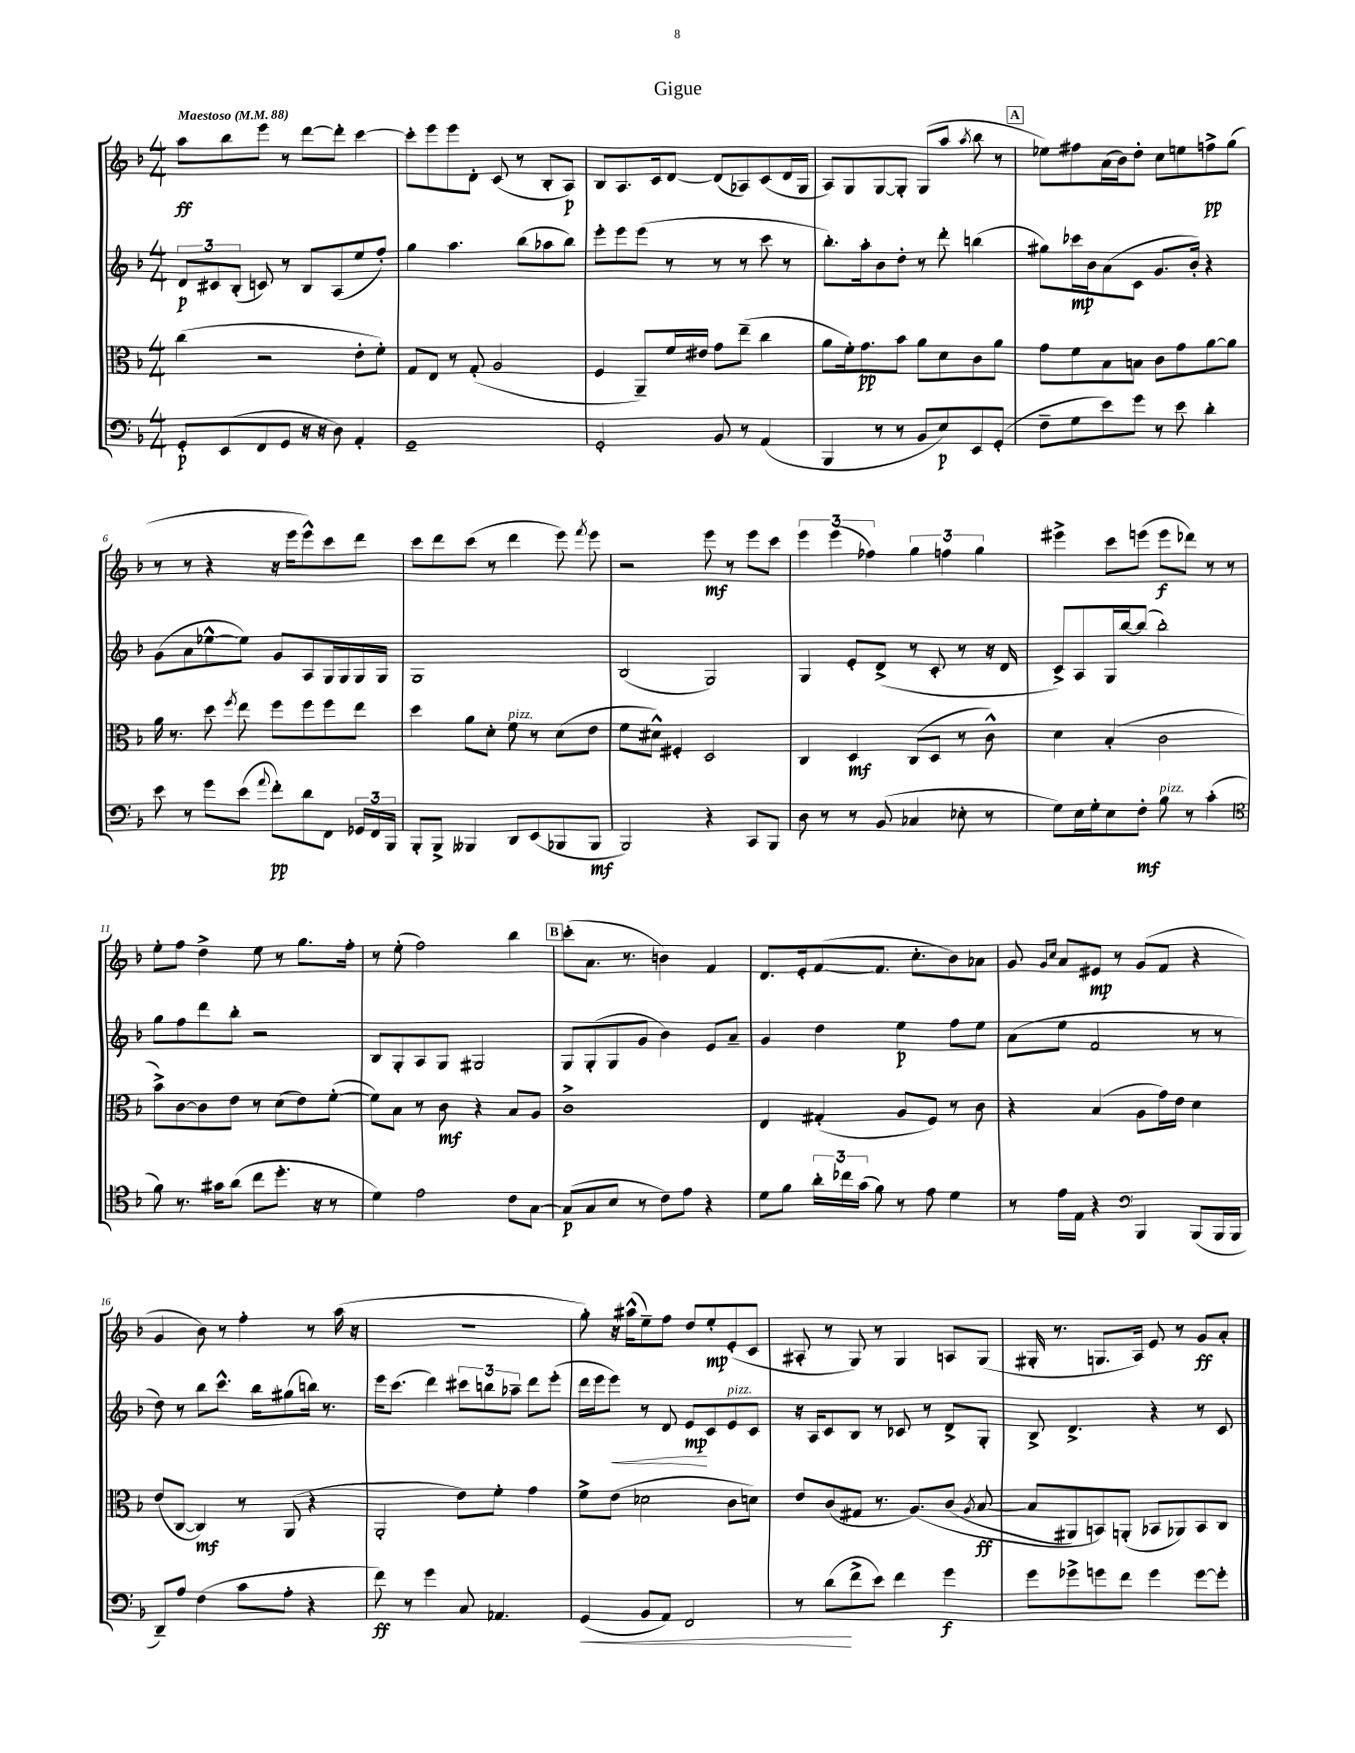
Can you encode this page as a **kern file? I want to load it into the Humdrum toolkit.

**kern	**kern	**kern	**kern
*staff4	*staff3	*staff2	*staff1
*clefF4	*clefC3	*clefG2	*clefG2
*k[b-]	*k[b-]	*k[b-]	*k[b-]
*M4/4	*M4/4	*M4/4	*M4/4
*MM88	*MM88	*MM88	*MM88
8GG'/L	(4cc\	12d/L	8aa\L
.	.	12c#/	.
(8EE/	.	.	8bb-\
.	.	(12B-'/J	.
8FF/	2r	8c/)	8eee\J
8GG/J	.	8r	8r
16r	.	8B-/L	[8ddd\L
16r	.	.	.
8D\)	.	(8A/	8ddd'\]J
4AA'/	8e'\L	8ee/	[4ccc\
.	8f'\J)	8ff'/J)	.
=	=	=	=
1GG~	8G/L	4gg\	8ccc'\]L
.	8E/J	.	8eee\
.	8r	4.aa\	8eee\
.	(8G'/	.	8d'\J
.	2A/	.	(8c/
.	.	(8bb-\L	8r
.	.	8aa-\	8B-'/L
.	.	8bb-\J)	8A/J)
=	=	=	=
2GG'/	4F/	8eee'\L	8B-/L
.	.	8eee\	8.A/
.	8AA~/L)	(8eee\J	.
.	.	.	16c/k
.	16f/L	8r	[8d/J
.	16e#/JJ	.	.
8BB-/	8g\L	8r	(8d/]L
8r	(8ee~\J	8r	8A-/)
(4AA/	4cc\	8ccc\	(8c/
.	.	8r	16d/L
.	.	.	16G/JJ
=	=	=	=
4BBB-/	8a\L	8.bb-'\L)	8A/L)
.	16f'\k)	.	8G/
.	8.g\	16aa'\k	.
8r	.	8b-\	[8G/
8r	8b-\J	8dd'\J	8G'/]J
8BB-/L	8a\L	8r	(8G/L
8E/)	8d\	8ddd'\	8aa/J
.	.	.	8qaa/
8EE/	8c\	(4bb\	8bb-\
(8GG'/J	8a\J	.	8r
=	=	=	=
8F~\L	8g\L	8gg#\L)	8ee-\L)
8G\	8f\	16ccc-\L	8ff#\
.	.	16b-\J	.
8e\)	8B-\	(8a\	(16a\L
.	.	.	16b-\J)
8g\J	8B\J	8c\J	8dd'\J
8r	8c\L	8.g/L	8cc\L
8e\	8g\	.	8ee\
.	.	16b-'/Jk)	.
4d'\	[8a\	4r	8ff^\
.	8a\]J	.	(8gg\J
=	=	=	=
8e\	16a\	(8g\L	8r
.	8.r	.	.
8r	.	8a\	8r
8g\L	8dd\	[8ee-^^\	4r
.	8qff/	.	.
(8e\J	8ee\	8ee-\]J)	.
8qqa/	.	.	.
8f'\L)	8ff\L	8g/L	16r
.	.	.	16eee\LK
8d\	8ff\	8A/	8eee^^\)
8FF\J	8ff\	16G/L	8ccc\
.	.	16G/	.
24GG-/LL	8ee\J	16G/	8ddd\J
24FF/	.	.	.
.	.	16G/JJ	.
24BBB-/JJ	.	.	.
=	=	=	=
8BBB-'/L	4dd\	1G	8ccc\L
8BBB-^/J	.	.	8ddd\
4BBB--/	8a\L	.	(8ccc\J
.	8d'\J	.	8r
8DD/L	8f\	.	4ddd\
(8EE/	8r	.	.
8BBB-/	(8d\L	.	8eee\)
.	.	.	8qfff/
8BBB-/J	8e\J	.	8eee\
=	=	=	=
2BBB-/)	8f\L	(2B-/	2r
.	8d#^^\J)	.	.
.	4F#'/	.	.
4r	2D/	2G/)	8eee\
.	.	.	8r
8CC/L	.	.	8eee\L
8BBB-/J	.	.	8ccc\J
=	=	=	=
8D\	4C/	4G/	6eee\
8r	.	.	.
.	.	.	(6eee\
8r	4D/	8e'/L	.
.	.	.	6ff-\)
(8BB-/	.	(8d^/J	.
4C-/	(8C/L	8r	6gg\
.	8D/J	8c'/	.
.	.	.	6ff\
8E-'\	8r	8r	.
.	.	.	6gg\
8r	8c^^\)	16r	.
.	.	16d/	.
=	=	=	=
8G\L)	4d\	8c^/L)	4eee#^\
16E\L	.	8A/	.
16G'\J	.	.	.
8E\	(4B-'/	16G/L	8ccc\L
.	.	[16bb-/J	.
8F'\J	.	(8bb-/]J	(8eee\J
8B-\	2c\	2bb-'\)	8eee\L
8r	.	.	8ddd-\J)
(4c'\	.	.	8r
.	.	.	8r
=	=	=	=
*clefC4	*	*	*
8f\)	8b-^\L)	8gg\L	8ee'\L
8.r	[8c\	8ff\	8ff\J
.	8c\]	8ddd\	4dd^\
16g#\LK	.	.	.
(8a\J	8e\J	8bb-'\J	.
8cc\L	8r	2r	8ee\
8.dd'\J	(8d\L	.	8r
.	8e\)	.	8.gg\L
16r	.	.	.
8r	([8f'\J	.	.
.	.	.	16ff'\Jk
=	=	=	=
4d\)	8f\]L)	8B-/L	8r
.	8B-\J	8G'/	(8ee'\
2e\	8r	8A/	2ff\)
.	8c\	8G/J	.
.	4r	2G#/	.
8c\L	8B-/L	.	4bb-\
[8G\J	8A/J	.	.
=	=	=	=
(8G/]L	1c^	8G/L	(8ccc'\L
8G/	.	(8G'/	8.a\J
8B-/J	.	8G/	.
.	.	.	8.r
8r	.	8g/J	.
8c\L)	.	4b-\)	4b\)
8e\J	.	.	.
4r	.	8e/L	4f/
.	.	8a~/J	.
=	=	=	=
8d\L	4E/	4g/	8.d/L
8f\J	.	.	.
.	.	.	16e'/k
24a'\LL	(4G#'/	4dd\	([8f/
24cc-\	.	.	.
(24g\JJ	.	.	.
8f\)	.	.	8.f/]J
8r	8A/L	4ee\	.
.	.	.	8.cc'\L
8e\	8F/J)	.	.
4d\	8r	8ff\L	8b-\)
.	8c\	8ee\J	8a-\J
=	=	=	=
8r	4r	(8a\L	8g/
.	.	.	16qqg/LL
.	.	.	16qqcc/JJ
16e\LL	.	8ee\J	8a/L
16E\JJ	.	.	.
4r	(4B-/	2f/	8e#/J
.	.	.	8r
*clefF4	*	*	*
4BBB-/	8A\L	.	(8g/L
.	16g\L)	.	8f/J
.	16e\JJ	.	.
(8BBB-/L	4d\	8r	4r
16BBB-/L	.	8r	.
16BBB-/JJ	.	.	.
=	=	=	=
8DD~/L)	(8e/L	8dd\)	4g/
8A/J	[8C/J	8r	.
(4F\	4C/])	8bb-\L	8b-\)
.	.	8.ccc^^\J	8r
8c\L	8r	.	4ff'\
.	.	16bb-\LK	.
8A'\J	(8AA/	(8gg#\	.
4r	4r	16bb\Jk)	8r
.	.	8.r	.
.	.	.	(16aa\
.	.	.	16r
=	=	=	=
8f\)	2AA'/	16eee\LK	1r
.	.	(8.ccc\J	.
8r	.	.	.
4g\	.	4ddd\)	.
8C/	8e\L)	12ccc#\L	.
.	.	12bb\	.
4.AA-/	8f'\J	.	.
.	.	12aa-~\J	.
.	4g\	8ddd\L	.
.	.	(8eee'\J	.
=	=	=	=
(4GG/	8f^\L	16ddd\LL	8gg'\)
.	.	16eee\J	.
.	(8e\J	8eee\J)	16r
.	.	.	(16aa#^^\LK
8BB-/L	2d-\	8r	8ee~\)
8AA/J)	.	8d/	8ff\J
2FF/	.	8e/L	8dd/L
.	.	8c/	8ee'/
.	8c\L	8e/	(8e'/
.	8d\J)	8c/J	8c/J
=	=	=	=
8r	8e/L	16r	8A#'/
.	.	16A/LK	.
(8d\L	(8c/	8c/	8r
8f^\	8G#/J	8B-/J	8G/)
8e\J)	8.r	8r	8r
4f\	.	8c-/	4G/
.	&(8.A/L)	.	.
.	.	8r	.
4g\	(8c/J	8d^/L	8A/L
.	8qA/	.	.
.	[8B-/	8G'/J	(8G/J
=	=	=	=
8g\L	8B-/]L	8B-^/	16G#'/
.	.	.	8.r
8g-^\	8AA#/)	4.d^/	.
8g\	8BB/&)	.	8.G/L
8f\J	(8AA'/J	.	.
.	.	.	16A/Jk)
4g\	8BB-/L	4r	8e/
.	8AA-/)	.	8r
[8g\L	8BB-/	8r	8g/L
8g'\]J	8C/J	8c/	8a'/J
==	==	==	==
*-	*-	*-	*-
